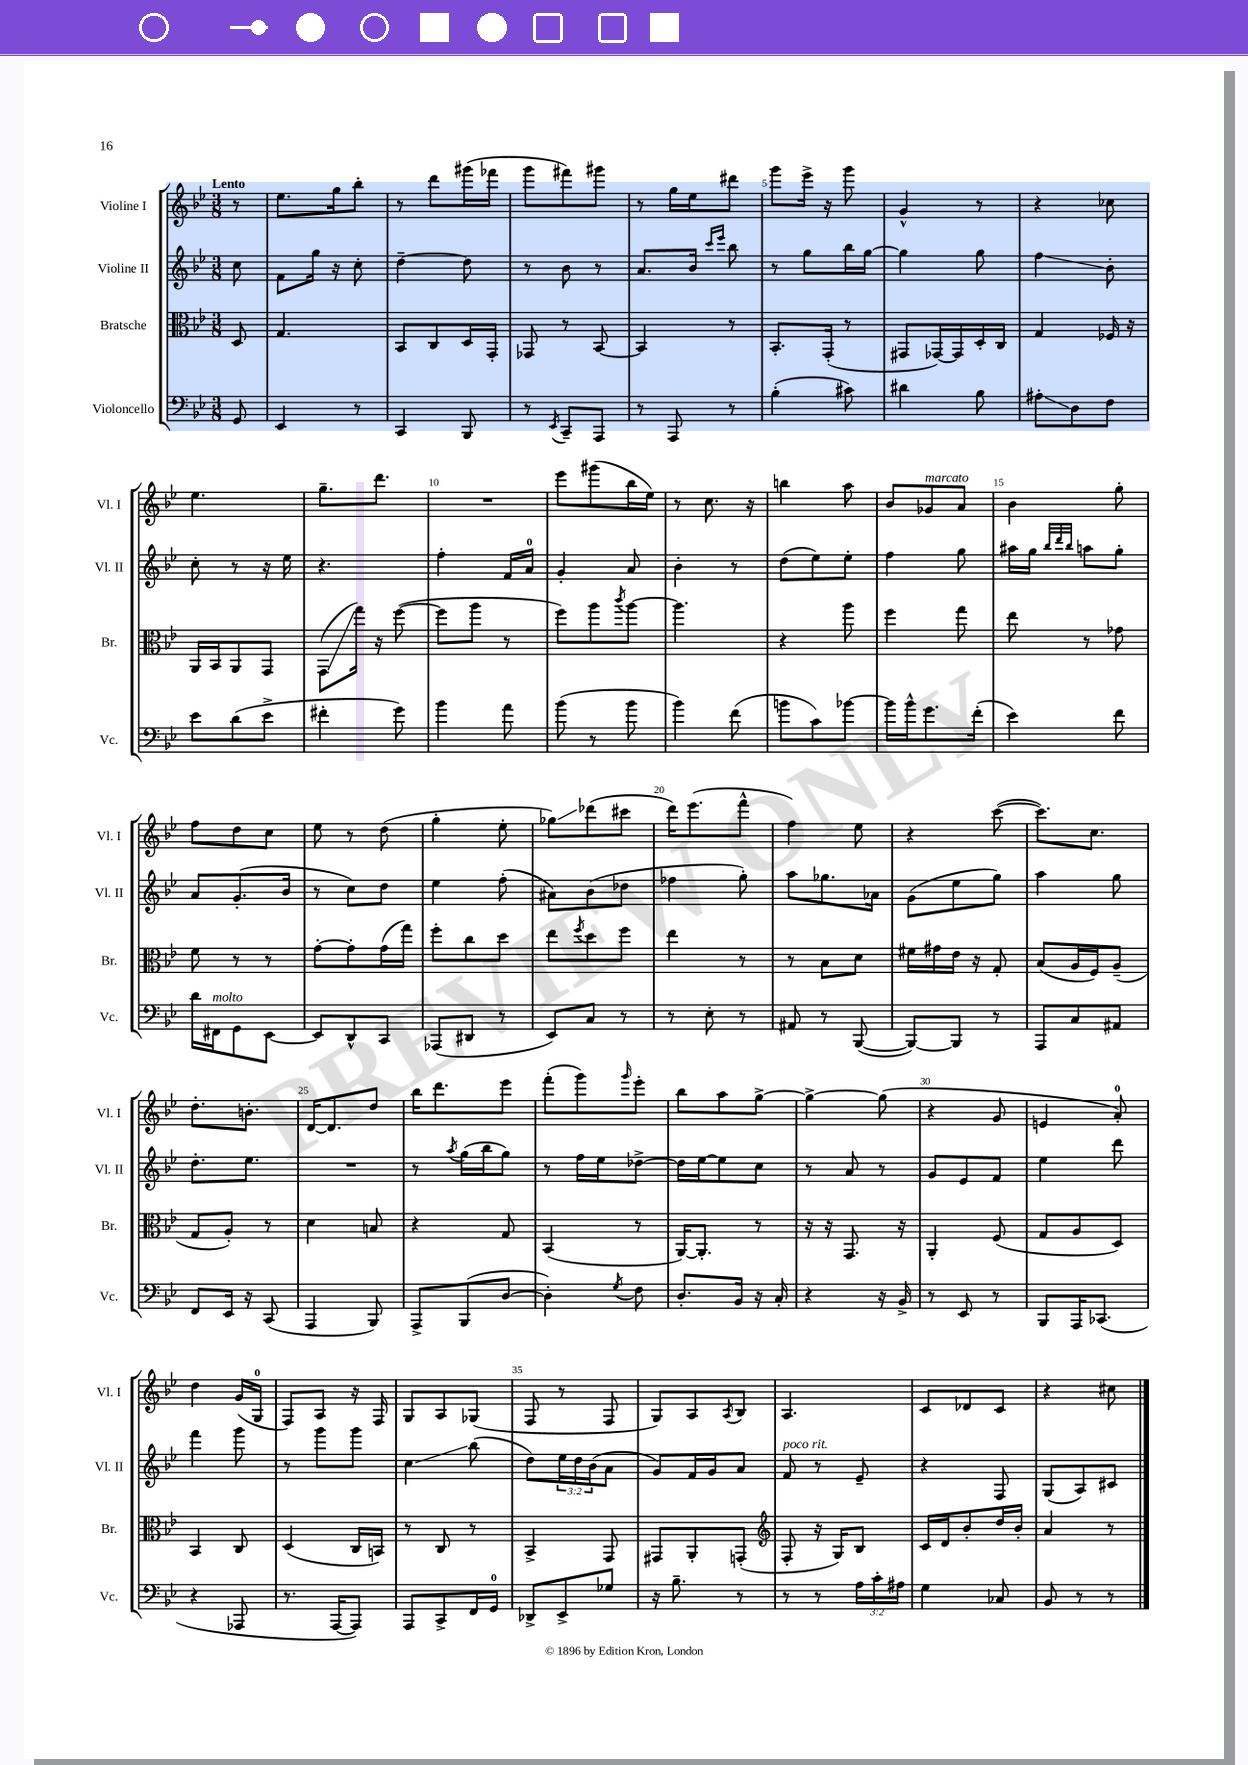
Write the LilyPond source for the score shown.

<<
\new StaffGroup <<
\new Staff = "s0" \with { instrumentName = "Violine I" shortInstrumentName = "Vl. I" } {
    \clef treble \key bes \major \numericTimeSignature \time 3/8 \partial 8 \tempo "Lento"
    r8 |
    ees''8. g''16 bes''8-. |
    r8 d'''8 gis'''16( fes'''16 |
    g'''8 fis'''8) gis'''8 |
    r8 g''16 ees''16 dis'''8 |
    g'''8 ees'''16-> r16 g'''8 |
    g'4-^ r8 |
    r4 ces''8 |
    ees''4. |
    g''8.-- d'''8. |
    R4. |
    ees'''8 gis'''8( bes''16 ees''16) |
    r8 c''8. r16 |
    b''4 a''8 |
    bes'8 ges'8^\markup { \italic "marcato" } a'8 |
    bes'4 g''8-. |
    f''8 d''8 c''8 |
    ees''8 r8 d''8( |
    g''4-. ees''8-. |
    ges''8\glissando) des'''8( cis'''8 |
    d'''16) ees'''8.( f'''8-^ |
    f''4) ees''8 |
    r4 c'''8~( |
    c'''8.) c''8. |
    d''8.-. b'8.-. |
    d'16~ d'8. d''8 |
    bes''16 d'''8. ees'''8 |
    f'''8-.( g'''8) \grace { g'''16 } ees'''8-. |
    bes''8 a''8 g''8~-> |
    g''4~-> g''8( |
    r4 g'8 |
    e'4 a'8-0-.) |
    d''4 g'16( g16-0 |
    f8) a8 r16 f16 |
    g8 a8 ges8( |
    f8 r8 f8 |
    g8) a8 \acciaccatura { a8 } bes8 |
    a4. |
    c'8 des'8 c'8 |
    r4 cis''8 \bar "|." |
}
\new Staff = "s1" \with { instrumentName = "Violine II" shortInstrumentName = "Vl. II" } {
    \clef treble \key bes \major \numericTimeSignature \time 3/8 \override Staff.TupletNumber.text = #tuplet-number::calc-fraction-text \partial 8
    c''8 |
    f'8 g''16 r16 c''8-. |
    d''4~-- d''8 |
    r8 bes'8 r8 |
    a'8. bes'16 \grace { c'''16 ees'''16 } bes''8 |
    r8 g''8 bes''16 g''16~ |
    g''4 g''8 |
    f''4\glissando bes'8-. |
    c''8-. r8 r16 ees''16 |
    r4. |
    f''4-. f'16 a'16-0 |
    g'4-. a'8 |
    bes'4-. r8 |
    d''8( ees''8) ees''8-. |
    f''4 g''8 |
    ais''16 g''16 \grace { bes''32 d'''32 bes''32 } a''8 g''8-. |
    a'8 g'8.-.( bes'16 |
    r8 c''8) d''8 |
    ees''4 f''8-.( |
    ais'8) bes'8( des''8 |
    fes''4 g''8-.) |
    a''8 ges''8. aes'16 |
    g'8( ees''8 g''8) |
    a''4 g''8 |
    d''8.-. ees''8. |
    R4. |
    r8 \acciaccatura { a''8 } g''16( bes''16 g''8) |
    r8 f''16 ees''16 des''8~-> |
    des''16 ees''16~ ees''8 c''8 |
    r8 a'8 r8 |
    g'8 ees'8 f'8 |
    ees''4 d'''8 |
    f'''4 g'''8 |
    r8 g'''8 g'''8 |
    c''4\glissando bes''8( |
    d''8) \tuplet 3/2 { ees''16 d''16 bes'16( } a'8 |
    g'8) f'16 g'16 a'8 |
    f'8^\markup { \italic "poco rit." } r8 ees'8-- |
    r4 f8 |
    g8( a8) cis'8 \bar "|." |
}
\new Staff = "s2" \with { instrumentName = "Bratsche" shortInstrumentName = "Br." } {
    \clef alto \key bes \major \numericTimeSignature \time 3/8 \partial 8
    d8 |
    g4. |
    bes,8 c8 d16 g,16-. |
    ges,8 r8 bes,8~ |
    bes,4 r8 |
    bes,8.-. g,16-.( r8 |
    gis,8 ges,16~) ges,16 d16-. c16 |
    g4 fes16 r16 |
    a,16 bes,16 a,8 g,8 |
    g,8\glissando( g''16) r16 f''8~( |
    f''8 a''8 r8 |
    f''8) a''8 \acciaccatura { c'''8 } a''8~ |
    a''4. |
    r4 a''8 |
    f''4 g''8 |
    ees''8 r8 ges'8 |
    f'8 r8 r8 |
    g'8~-. g'8-. g'16( g''16) |
    f''8-. c''8 d''8 |
    ees''8 \acciaccatura { f''8 } d''8 f''8 |
    ees''4 r8 |
    r8 bes8 d'8 |
    fis'16 gis'16 ees'16 r16 g8-. |
    bes8( a16 f16) a8--( |
    g8 a8-.) r8 |
    d'4 b8 |
    r4 g8 |
    bes,4( r8 |
    a,16~) a,8.-. r8 |
    r16 r16 g,8. r16 |
    a,4-. f8( |
    g8 a8 d8) |
    bes,4 c8 |
    d4( c16 b,16) |
    r8 c8 r8 |
    bes,4-> g,8 |
    gis,8 a,8-. g,8-.( |
    \clef treble f8-. r16 g16) bes8 |
    c'16 d'16 bes'8-. d''16 bes'16-. |
    a'4 r8 \bar "|." |
}
\new Staff = "s3" \with { instrumentName = "Violoncello" shortInstrumentName = "Vc." } {
    \clef bass \key bes \major \numericTimeSignature \time 3/8 \override Staff.TupletNumber.text = #tuplet-number::calc-fraction-text \partial 8
    g,8 |
    ees,4 r8 |
    c,4 bes,,8 |
    r8 \acciaccatura { ees,8 } c,8-- a,,8 |
    r8 a,,8 r8 |
    bes4-.( cis'8) |
    dis'4 bes8 |
    ais8-.\glissando d8 f8 |
    ees'8 d'8( ees'8-> |
    fis'4-. g'8) |
    bes'4 a'8 |
    bes'8( r8 bes'8 |
    bes'4) f'8( |
    b'8 c'8) bes'8~ |
    bes'16 bes'16-^ g'8. f'16-.( |
    ees'4) f'8 |
    d'16 fis,16^\markup { \italic "molto" } g,8 ees,8~ |
    ees,8 d,8-^ c,8 |
    aes,,8( dis,8 r8 |
    ees,8) c8 r8 |
    r8 ees8-. r8 |
    ais,8 r8 bes,,8~( |
    bes,,8~) bes,,8 r8 |
    a,,8 c8 ais,8 |
    f,8 ees,16 r16 c,8( |
    a,,4 bes,,8) |
    a,,8-> bes,,8( d8~ |
    d4-.) \acciaccatura { g8 } f8 |
    d8.-. bes,16 r16 c16-. |
    r4 r16 bes,16-> |
    r8 ees,8 r8 |
    bes,,8 a,,16 ces,8.( |
    r4 aes,,8 |
    r8. a,,16~ a,,8) |
    a,,8 c,8-> f,16 g,16-0 |
    des,8-> ees,8-> ges8 |
    r16 bes8.-- r8 |
    r8 r8 \tuplet 3/2 { a16 c'16-. ais16 } |
    g4 ces8 |
    bes,8 r8 r8 \bar "|." |
}
>>
>>
\layout { \context { \Score \override BarNumber.break-visibility = ##(#f #t #t) barNumberVisibility = #(every-nth-bar-number-visible 5) } }
